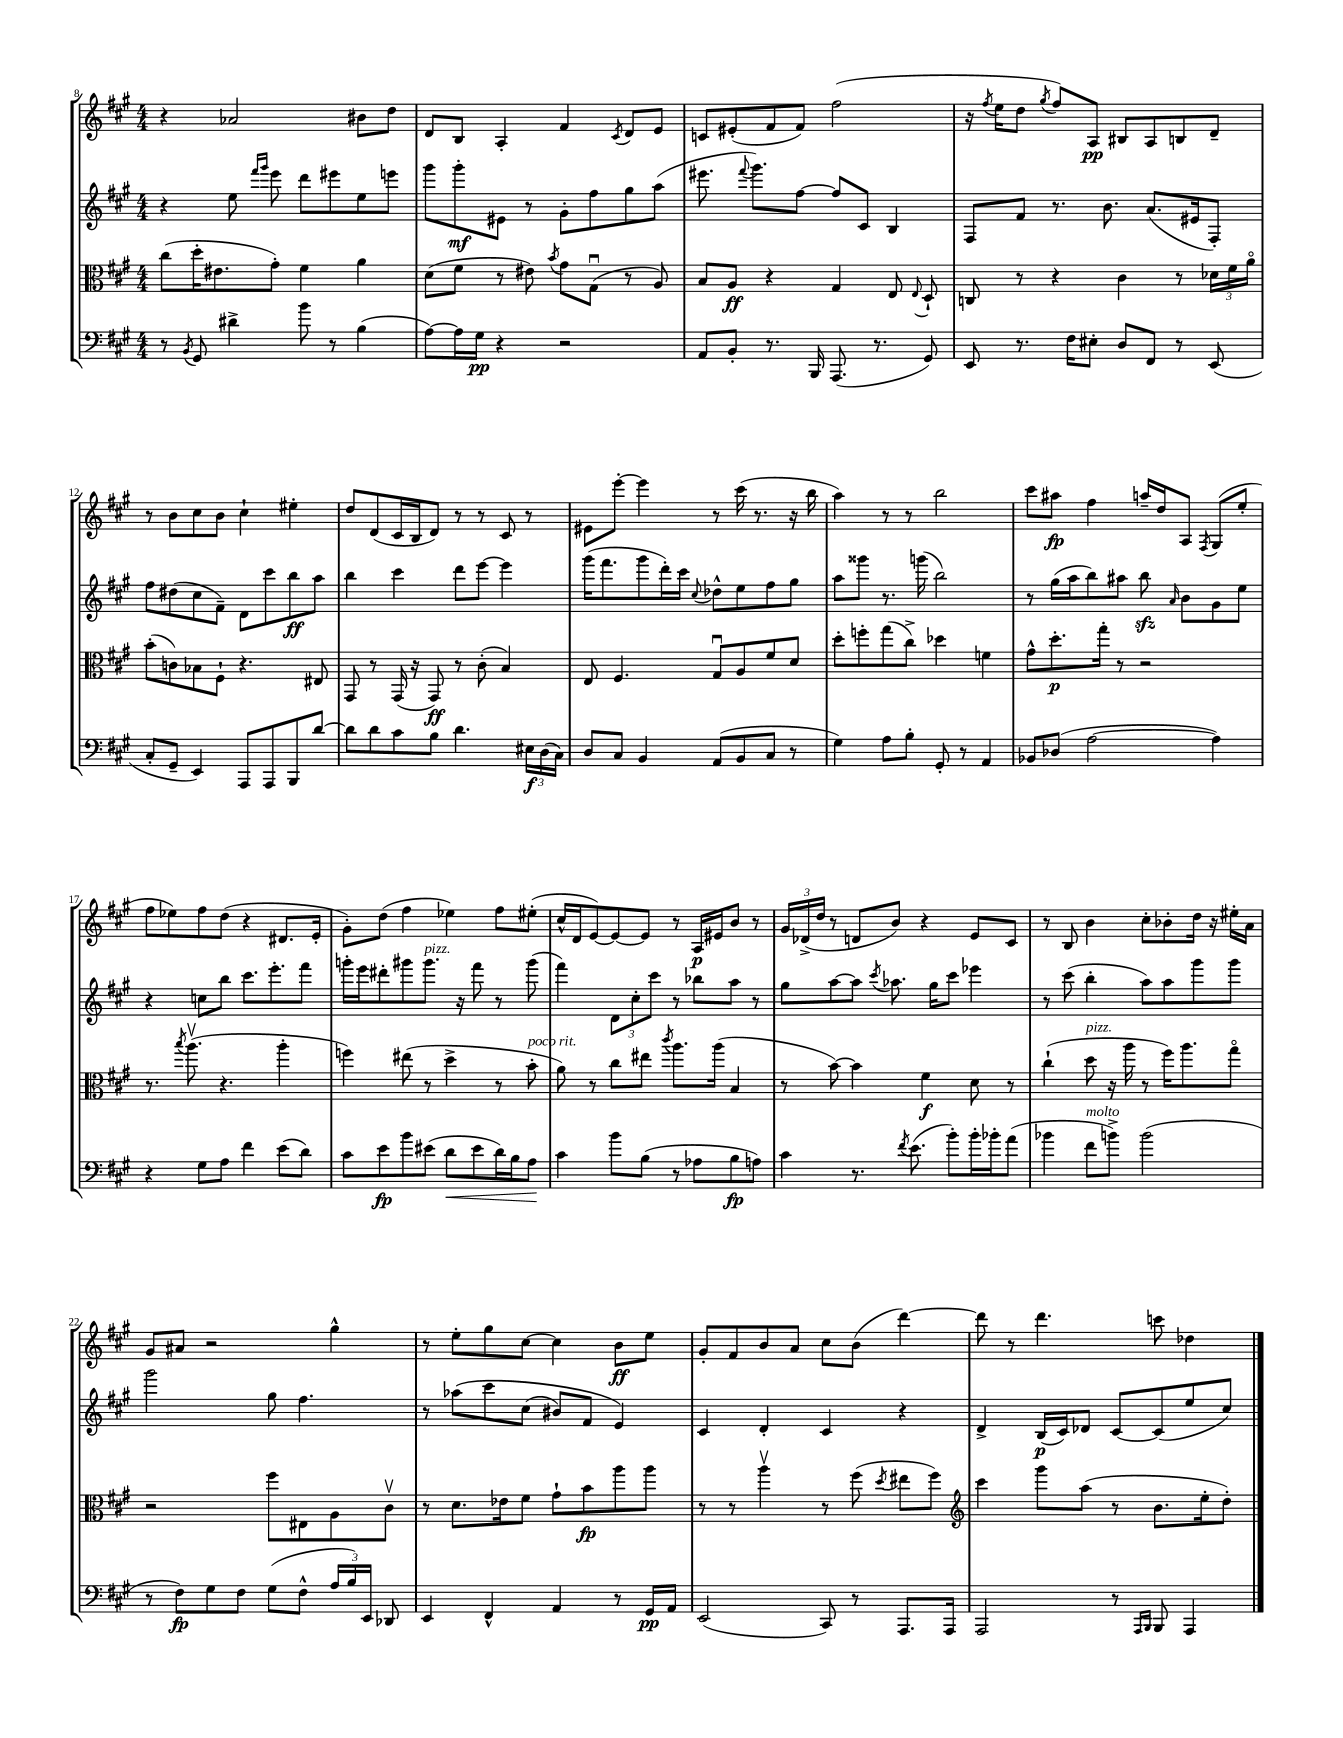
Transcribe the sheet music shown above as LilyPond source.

<<
\new StaffGroup <<
\new Staff = "s0" {
    \clef treble \key a \major \numericTimeSignature \time 4/4
    \autoBeamOff r4 aes'2 bis'8[ d''8] |
    d'8[ b8] a4-. fis'4 \acciaccatura { cis'8 } d'8[ e'8] |
    c'8[ eis'8-.( fis'8 fis'8]) fis''2( |
    r16 \acciaccatura { fis''8 } e''16[ d''8] \acciaccatura { gis''8 } fis''8[) a8]\pp bis8[ a8 b8 d'8]-- |
    r8 b'8[ cis''8 b'8] cis''4-! eis''4-. |
    d''8[ d'8( cis'16 b16 d'8]) r8 r8 cis'8 r8 |
    eis'8[ e'''8]~-. e'''4 r8 cis'''16( r8. r16 b''16 |
    a''4) r8 r8 b''2 |
    cis'''8[ ais''8]\fp fis''4 a''16[-- d''16 a8] \acciaccatura { fis8 } gis8[( e''8]-. |
    fis''8[ ees''8) fis''8 d''8]( r4 dis'8.[ e'16]-. |
    gis'8[-.) d''8]( fis''4 ees''4) fis''8[ eis''8]-.( |
    cis''16[-^ d'16 e'8~) e'8~ e'8] r8 a16[\p eis'16 b'8] r8 |
    \tuplet 3/2 { gis'16[ des'16->( d''16] } r8 d'8[ b'8]) r4 e'8[ cis'8] |
    r8 b8 b'4 cis''8[-. bes'8-. d''16] r16 eis''16[-. a'16] |
    gis'8[ ais'8] r2 gis''4-^ |
    r8 e''8[-. gis''8 cis''8]~ cis''4 b'8[\ff e''8] |
    gis'8[-. fis'8 b'8 a'8] cis''8[ b'8]( d'''4~) |
    d'''8 r8 d'''4. c'''8 des''4 \bar "|." |
}
\new Staff = "s1" {
    \clef treble \key a \major \numericTimeSignature \time 4/4
    \autoBeamOff r4 e''8 \grace { fis'''16[ gis'''16] } e'''8 d'''8[ eis'''8 e''8 e'''8] |
    gis'''8[ gis'''8-.\mf eis'8] r8 gis'8[-. fis''8 gis''8 a''8]( |
    eis'''8. \appoggiatura { fis'''8 } gis'''8.[) fis''8]~ fis''8[ cis'8] b4 |
    fis8[ fis'8] r8. b'8. a'8.[( eis'16 fis8]-.) |
    fis''8[ dis''8( cis''8 fis'8]--) d'8[ cis'''8 b''8\ff a''8] |
    b''4 cis'''4 d'''8[ e'''8]~ e'''4 |
    gis'''16[( fis'''8. gis'''8 d'''16-.) cis'''16] \appoggiatura { cis''8 } des''8[-^ e''8 fis''8 gis''8] |
    a''8[ gisis'''8] r8. g'''16( b''2) |
    r8 gis''16[( a''16 b''8) ais''8] b''8\sfz \grace { a'16 } b'8[ gis'8 e''8] |
    r4 c''8[ b''8] cis'''8.[ e'''8.-. fis'''8] |
    g'''16[-. e'''16 dis'''8-. gis'''8 gis'''8.]^\markup { \italic "pizz." } r16 fis'''8 r8 gis'''8( |
    fis'''4) \tuplet 3/2 { d'8[ cis''8-. cis'''8] } r8 bes''8[ a''8] r8 |
    gis''8[ a''8~ a''8] \acciaccatura { cis'''8 } aes''8. gis''16[ cis'''8] ees'''4 |
    r8 cis'''8( b''4-. a''8[) a''8 gis'''8 gis'''8] |
    gis'''2 gis''8 fis''4. |
    r8 aes''8[\( cis'''8 cis''8]( bis'8[) fis'8] e'4\) |
    cis'4 d'4-. cis'4 r4 |
    d'4-> b16[\p( cis'16) des'8] cis'8[~ cis'8( e''8 cis''8]) \bar "|." |
}
\new Staff = "s2" {
    \clef alto \key a \major \numericTimeSignature \time 4/4
    \autoBeamOff cis''8[( d''16-. eis'8. gis'8]-.) fis'4 a'4 |
    d'8[( fis'8] r8 eis'8) \acciaccatura { b'8 } gis'8[ gis8]\downbow( r8 a8) |
    b8[ a8]\ff r4 gis4 e8 \appoggiatura { e8 } d8-! |
    c8 r8 r4 cis'4 r8 \tuplet 3/2 { des'16[ fis'16 a'16]\flageolet } |
    b'8[-.( c'8) bes8 fis8]-! r4. eis8 |
    gis,8 r8 gis,16( r16 gis,8\ff) r8 cis'8-.( b4) |
    e8 fis4. gis8[\downbow a8 fis'8 d'8] |
    d''8[-. f''8-. gis''8( cis''8]->) des''4 f'4 |
    gis'8[-^ d''8.-.\p gis''16]-. r8 r2 |
    r8. \acciaccatura { b''8 } a''8.\upbow( r4. a''4-. |
    f''4) eis''8( r8 d''4-> r8 b'8-.^\markup { \italic "poco rit." } |
    a'8) r8 cis''8[ eis''8] \acciaccatura { cis'''8 } a''8.[ a''16]( b4 |
    r8 b'8~) b'4 fis'4\f d'8 r8 |
    cis''4-!( d''8^\markup { \italic "pizz." } r16 a''16 r8 fis''16[) a''8. gis''8]\flageolet |
    r2 fis''8[ eis8 a8 cis'8]\upbow |
    r8 d'8.[ ees'16 fis'8] gis'8[-! b'8\fp a''8 a''8] |
    r8 r8 a''4\upbow r8 fis''8( \acciaccatura { d''8 } eis''8[ fis''8]) |
    \clef treble cis'''4 gis'''8[ a''8]( r8 b'8.[ e''16-. d''8]-.) \bar "|." |
}
\new Staff = "s3" {
    \clef bass \key a \major \numericTimeSignature \time 4/4
    \autoBeamOff r8 \acciaccatura { b,8 } gis,8 dis'4-> b'8 r8 b4( |
    a8[~) a16 gis16]\pp r4 r2 |
    a,8[ b,8]-. r8. b,,16 a,,8.( r8. gis,8) |
    e,8 r8. fis16[ eis8]-. d8[ fis,8] r8 e,8( |
    cis8[-. gis,8]-- e,4) a,,8[ a,,8 b,,8 d'8]~ |
    d'8[ d'8 cis'8 b8] d'4. \tuplet 3/2 { eis16[\f d16( cis16]) } |
    d8[ cis8] b,4 a,8[( b,8 cis8] r8 |
    gis4) a8[ b8]-. gis,8-. r8 a,4 |
    bes,8[ des8]( a2~ a4) |
    r4 gis8[ a8] fis'4 e'8[( d'8]) |
    cis'8[ e'8\fp b'8 eis'8]( d'8[\< eis'8 d'16) b16 a8]\! |
    cis'4 b'8[ b8]( r8 aes8[ b8\fp a8]) |
    cis'4 r8. \acciaccatura { fis'8 } e'8.( b'8[-.) b'16-. bes'16-. a'8]( |
    bes'4 fis'8[^\markup { \italic "molto" } b'8]->) b'2( |
    r8 fis8[\fp) gis8 fis8] gis8[( fis8]-^ \tuplet 3/2 { a16[ b16) e,16] } des,8 |
    e,4 fis,4-^ a,4 r8 gis,16[\pp a,16] |
    e,2( cis,8) r8 a,,8.[ a,,16] |
    a,,2 r8 \grace { a,,16[ b,,16] } b,,8 a,,4 \bar "|." |
}
>>
>>
\layout { \context { \Score currentBarNumber = #8 } }
